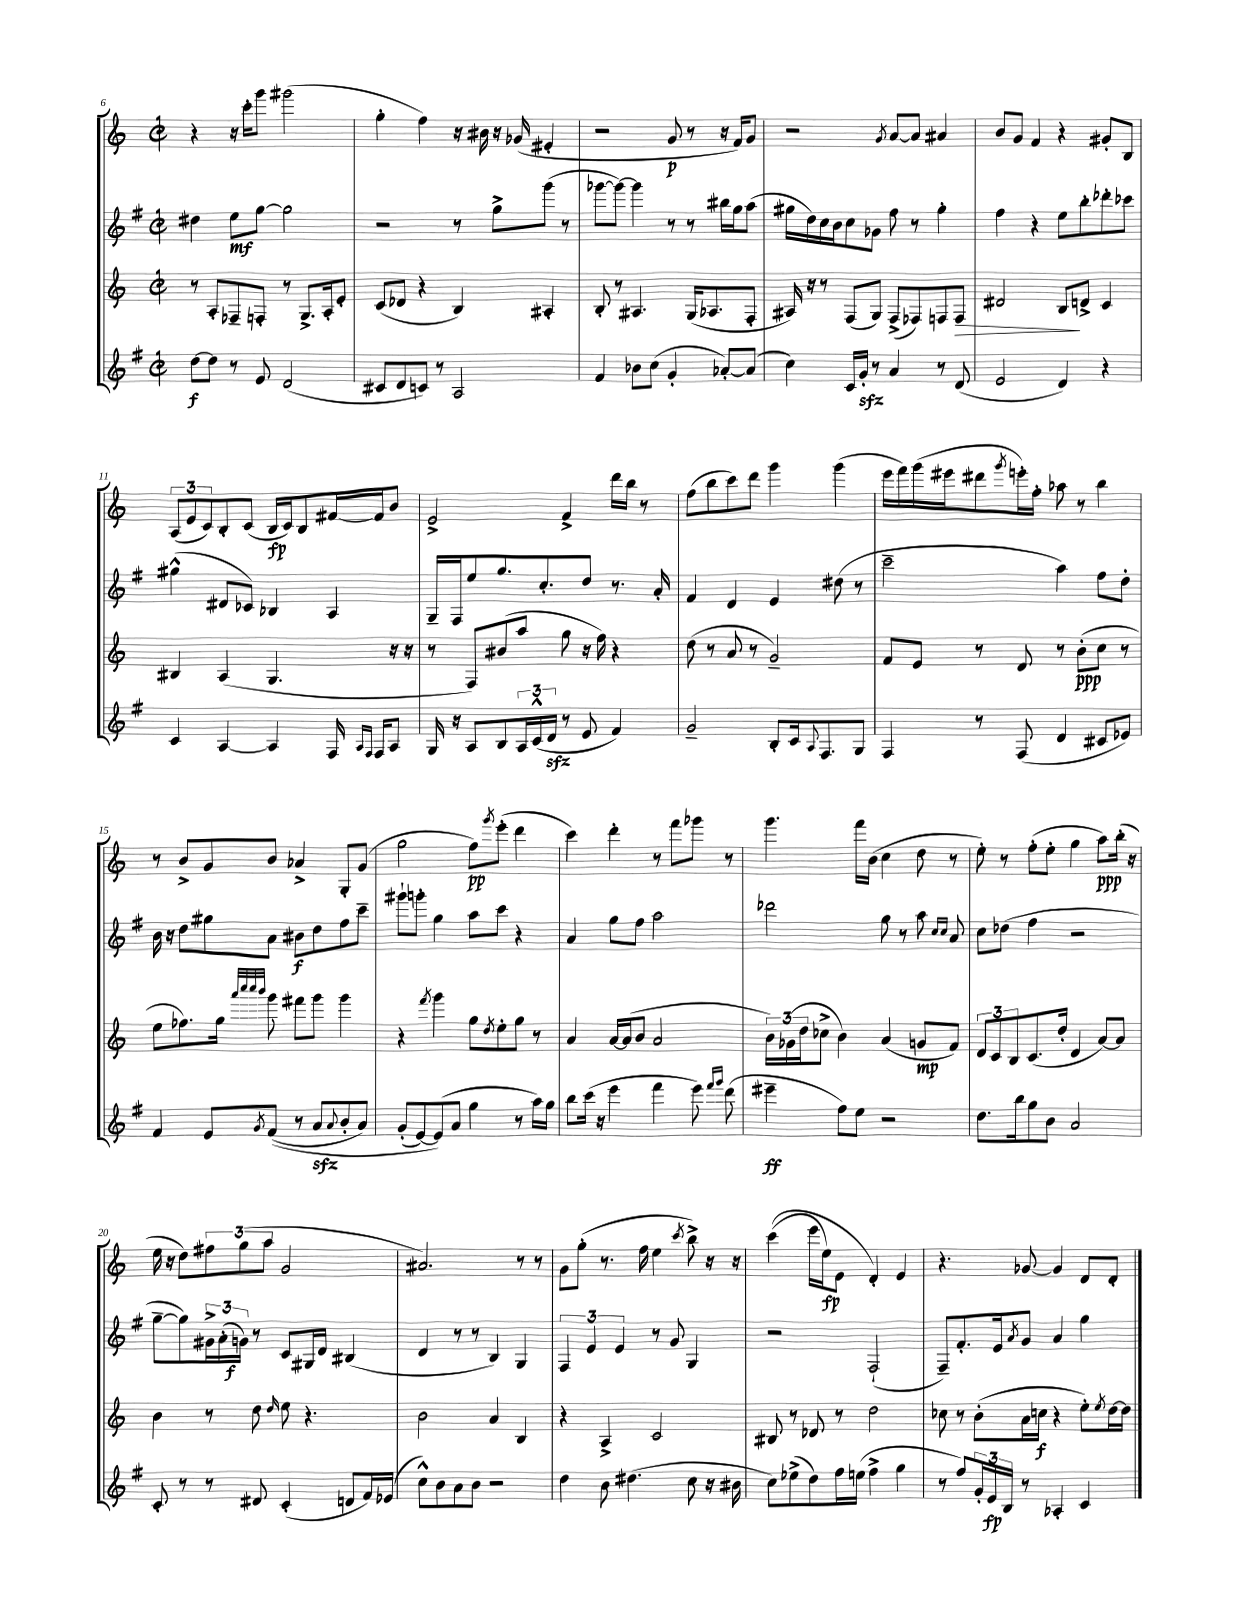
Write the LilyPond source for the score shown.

<<
\new StaffGroup <<
\new Staff = "s0" {
    \clef treble \key c \major \defaultTimeSignature \time 2/2
    r4 r16 c'''16-. g'''8 gis'''2( |
    g''4-. f''4) r16 bis'16 r16 ges'16( eis'4-. |
    r2 g'8\p r8 r16 f'16) g'8 |
    r2 \acciaccatura { g'8 } a'8~ a'8 ais'4 |
    b'8 g'8 f'4 r4 gis'8-. b8 |
    \tuplet 3/2 { a8( e'8 c'8) } b8-. c'8( b16\fp c'16) b8 fis'16~ fis'16 b'8 |
    e'2-> f'4-> d'''16 b''16 r8 |
    f''8( b''8 c'''8) d'''8 g'''4 g'''4( |
    e'''16 f'''16) g'''16( eis'''16 dis'''8 \acciaccatura { g'''8 } e'''16-.) f''16-. aes''8 r8 b''4 |
    r8 b'8-> g'8 b'8 aes'4-> g8-. g'8( |
    g''2 f''8\pp) \acciaccatura { g'''8 } e'''8-.( d'''4 |
    c'''4) d'''4-. r8 f'''8 ges'''8 r8 |
    g'''4. f'''16 b'16( c''4 d''8 r8 |
    e''8-.) r8 f''8-.( e''8-. g''4 a''8\ppp) b''16-.( r16 |
    e''16 r16 d''8) \tuplet 3/2 { fis''8 g''8( a''8 } g'2 |
    ais'2.) r8 r8 |
    g'8 g''8-.( r8. f''16 e''4 \acciaccatura { c'''8 } b''8->) r16 r16 |
    c'''4(\( e'''16 e''16\fp) e'8 d'4-.\) e'4 |
    r4. ges'8~ ges'4 d'8 d'8-. \bar "|." |
}
\new Staff = "s1" {
    \clef treble \key g \major \defaultTimeSignature \time 2/2
    dis''4 e''8\mf g''8~ g''2 |
    r2 r8 g''8-> g'''8( r8 |
    ges'''8~ ges'''8~) ges'''4 r8 r8 bis''16 g''16 a''8( |
    gis''16 d''16) c''16 b'16 c''8 ges'8 fis''8 r8 gis''4-. |
    fis''4 r4 e''8 b''8-. des'''8-. ces'''8 |
    gis''4-^( dis'8 ces'8) bes4 a4 |
    g16-- fis16 e''8 g''8. c''8.-. d''8 r8. a'16-. |
    fis'4 d'4 e'4 dis''8( r8 |
    c'''2-- a''4) fis''8 d''8-. |
    b'16 r16 d''8 gis''8 a'8 bis'8\f d''8 fis''8 c'''8-- |
    gis'''8-! g'''8-. g''4 a''8 c'''8 r4 |
    a'4 g''8 fis''8 a''2 |
    des'''2 g''8 r8 a''8 \grace { c''16 c''16 } a'8 |
    c''8 des''8( fis''4 r2 |
    g''8~-- g''8) \tuplet 3/2 { gis'16-> a'16-.( g'16\f) } r8 c'8 gis16 d'16 bis4( |
    d'4 r8 r8 b4) g4 |
    \tuplet 3/2 { fis4 e'4 e'4 } r8 g'8 g4 |
    r2 fis2-!( |
    fis8--) fis'8.-. e'16 \acciaccatura { a'8 } g'8 a'4 g''4 \bar "|." |
}
\new Staff = "s2" {
    \clef treble \key c \major \defaultTimeSignature \time 2/2
    r8 a8-. fes8-- f8-. r8 g8.-> a16-. e'8-. |
    c'8( des'8 r4 b4) ais4-. |
    b8-. r8 ais4. g16( aes8. f8-. |
    ais16) r16 r8 f8( g8) f8->( fes8) f8 f8\> |
    dis'2 b8\! d'8-> c'4 |
    bis4 a4( g4. r16 r16 |
    r8 f8) bis'8( a''8 g''8 r16 f''16) r4 |
    d''8( r8 a'8 r8 g'2--) |
    f'8 e'8 r8 d'8 r8 b'8-.\ppp( c''8 r8 |
    e''8 fes''8.) g''16 \grace { a'''32 c''''32 c''''32 b'''32 } g'''8 fis'''8 g'''8 g'''4 |
    r4 \acciaccatura { f'''8 } g'''4 g''8 \acciaccatura { d''8 } e''8-. g''8 r8 |
    a'4 a'16~ a'16( b'8 a'2 |
    \tuplet 3/2 { b'16) ges'16( d''16 } ces''8-> b'4) a'4( g'8\mp f'8) |
    \tuplet 3/2 { d'8 c'8 b8 } c'8.( d''16-. d'4 a'8~) a'8 |
    b'4 r8 d''8 \grace { d''16 } e''8 r4. |
    b'2 a'4 b4 |
    r4 a4-> c'2 |
    bis8 r8 des'8 r8 d''2 |
    ces''8 r8 b'8-.( a'16 c''16\f r4 e''8-.) \acciaccatura { e''8 } d''16~ d''16 \bar "|." |
}
\new Staff = "s3" {
    \clef treble \key g \major \defaultTimeSignature \time 2/2
    d''8~\f d''8 r8 e'8 d'2( |
    cis'8 d'8 c'8) r8 a2 |
    fis'4 bes'8 c''8( g'4-. aes'8~-.) aes'8( |
    c''4) c'16 g'16-.\sfz r8 a'4 r8 d'8( |
    e'2 d'4) r4 |
    c'4 a4~ a4 fis16 \grace { a16 fis16 } fis16 a8 |
    g16 r16 a8 b8 \tuplet 3/2 { a16 c'16-^( d'16\sfz } r8 e'8 fis'4) |
    g'2-- b8-. c'16 \appoggiatura { a8 } fis8. g8 |
    fis4 r8 fis8( d'4 cis'8 ees'8) |
    fis'4 e'8 \acciaccatura { g'8 } fis'8(\( r8 a'8\sfz \appoggiatura { a'8 } b'8-. a'8) |
    g'8-.( e'8~) e'8(\) a'8 g''4 r8 a''16) g''16 |
    b''8 c'''16( r16 e'''4 fis'''4 e'''8) \grace { fis'''16 g'''16 } d'''8( |
    eis'''4--\ff fis''8) e''8 r2 |
    d''8. b''16 g''8 b'8 a'2 |
    c'8-. r8 r8 dis'8 c'4-.( d'8 fis'16) ees'16( |
    c''8-^) b'8 a'8 b'8 r2 |
    d''4 b'8 dis''4.( c''8 r16 bis'16 |
    c''8) ees''8->( d''8) fis''16 e''16( fis''4-> g''4 |
    r8 fis''8) \tuplet 3/2 { g'16-. e'16\fp b16 } r8 aes4-. c'4 \bar "|." |
}
>>
>>
\layout { \context { \Score currentBarNumber = #6 } }
